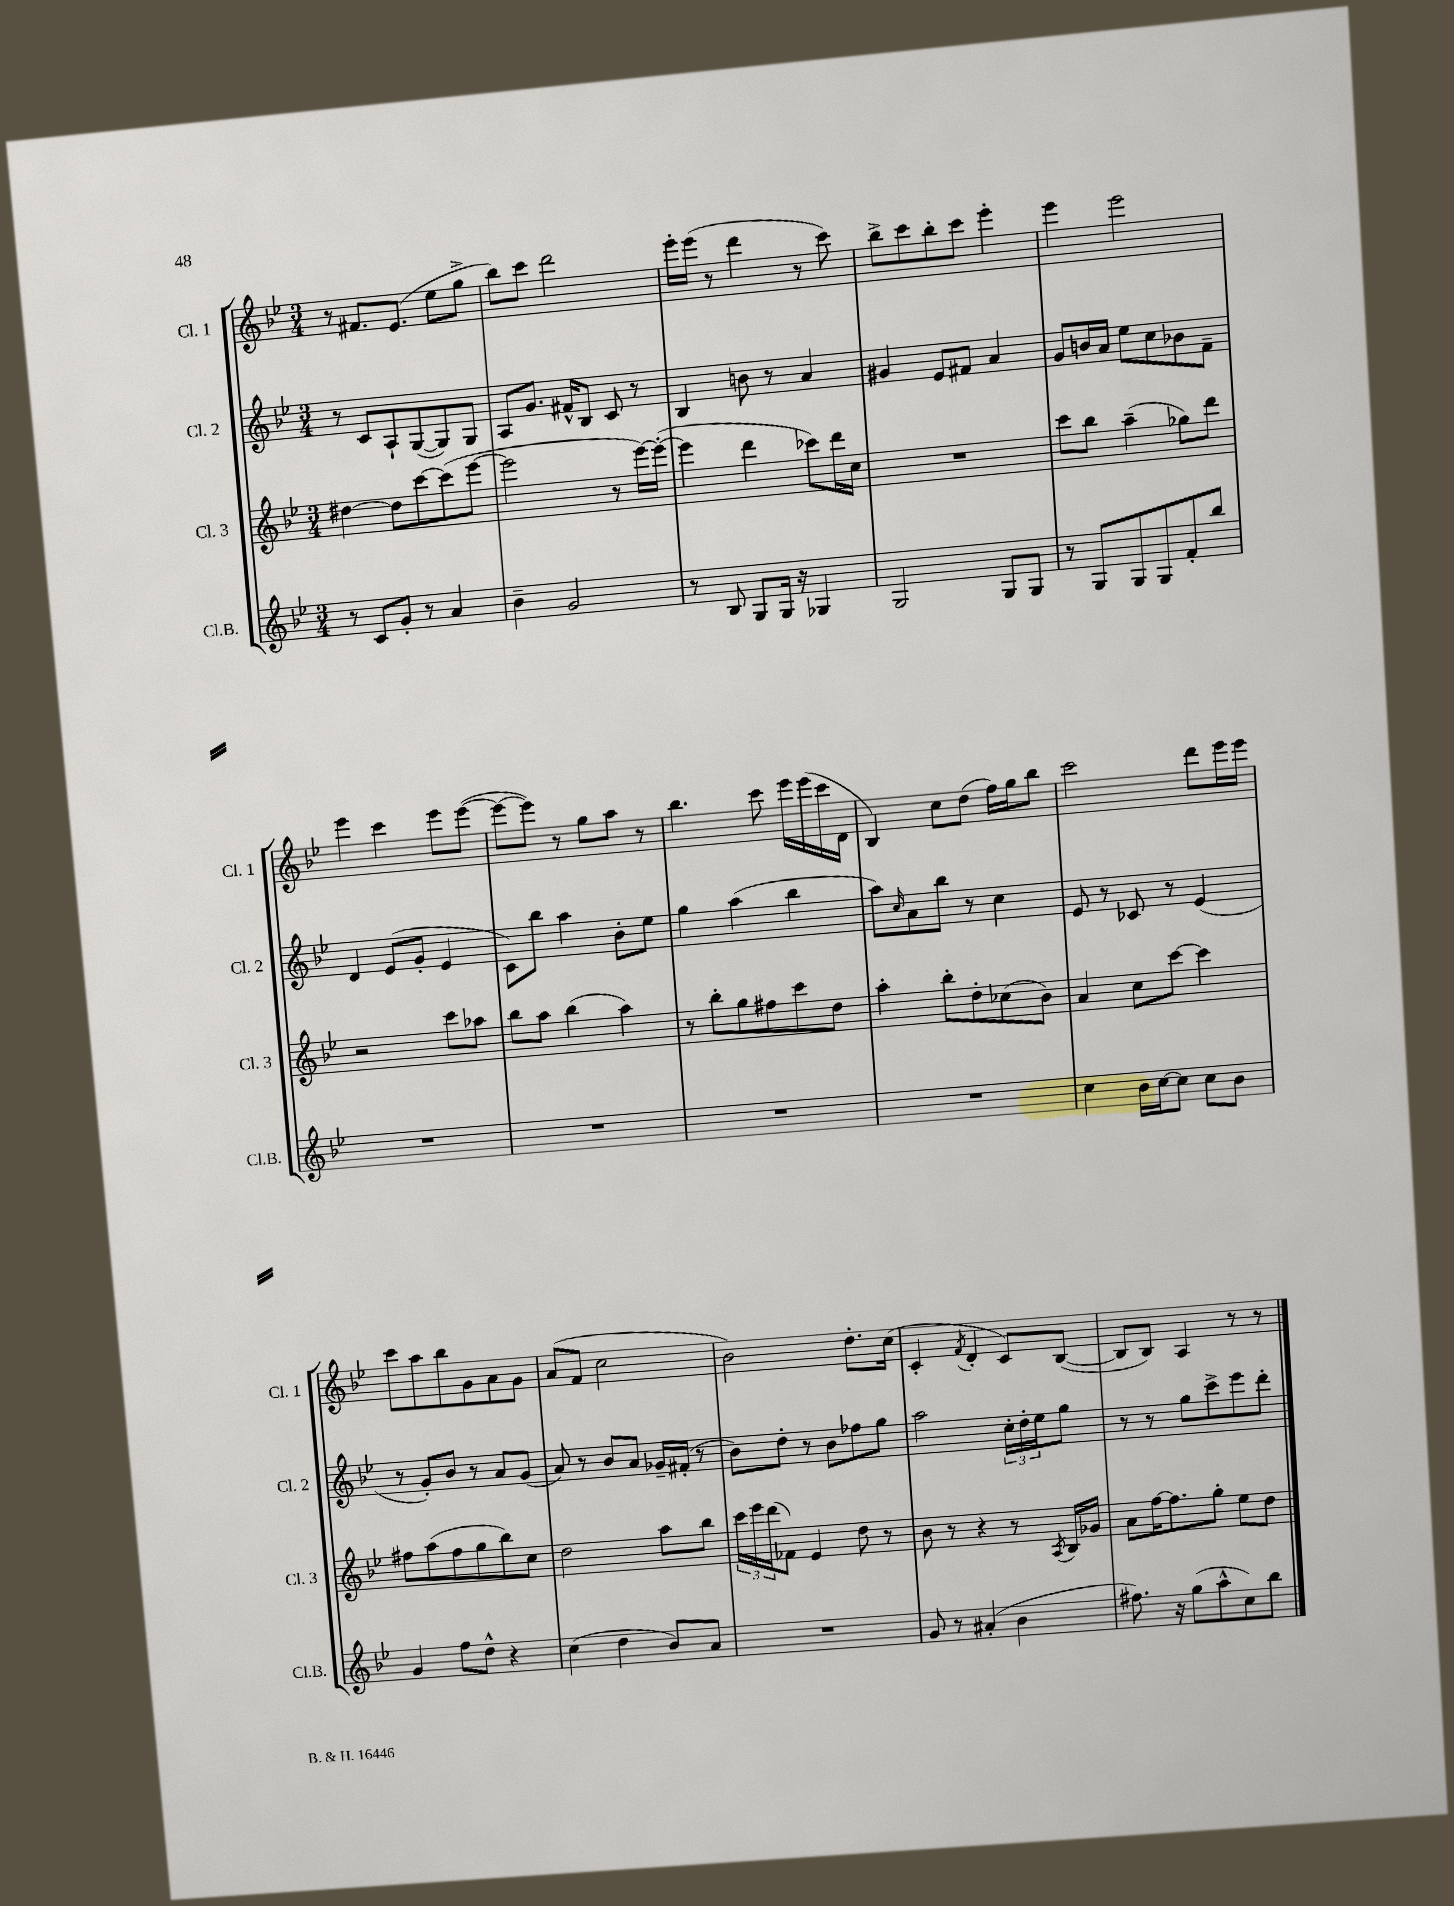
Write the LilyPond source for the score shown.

<<
\new StaffGroup <<
\new Staff = "s0" \with { instrumentName = "Cl. 1" shortInstrumentName = "Cl. 1" } {
    \clef treble \key bes \major \numericTimeSignature \time 3/4
    r8 fis'8. ees'8.( ees''8 g''8-> |
    bes''8) c'''8 d'''2 |
    ees'''16-. ees'''16( r8 d'''4 r8 c'''8) |
    bes''8-> c'''8 bes''8-. c'''8 ees'''4-. |
    ees'''4 ees'''2 |
    ees'''4 c'''4 ees'''8 ees'''8~( |
    ees'''8~ ees'''8) r8 g''8 a''8 r8 |
    bes''4. c'''8 ees'''16 ees'''16( c'''16 d'16 |
    bes4) c''8 d''8( f''16) g''16 bes''8 |
    c'''2 d'''8 ees'''16 ees'''16 |
    c'''8 a''8 bes''8 g'8 a'8 g'8 |
    a'8( f'8 c''2 |
    bes'2) d''8.-. c''16( |
    c'4-. \acciaccatura { f'8 } d'4-. c'8) bes8~( |
    bes8 bes8) a4 r8 r8 \bar "|." |
}
\new Staff = "s1" \with { instrumentName = "Cl. 2" shortInstrumentName = "Cl. 2" } {
    \clef treble \key bes \major \numericTimeSignature \time 3/4
    r8 c'8 a8-! g8~( g8) g8 |
    a8 g'8. fis'16-^ bes8 c'8 r8 |
    bes4 b'8 r8 a'4 |
    gis'4 ees'8 fis'8 a'4 |
    g'8 b'16 a'16 ees''8 c''8 bes'8 f'8-- |
    d'4 ees'8( g'8-. ees'4 |
    c'8) bes''8 a''4 bes'8-. ees''8 |
    g''4 a''4( bes''4 |
    a''8) \grace { c''16 } a'8 bes''8 r8 c''4 |
    ees'8 r8 ces'8 r8 ees'4( |
    r8 g'8-.) bes'8 r8 a'8 g'8( |
    a'8) r8 bes'8 a'8 ges'16-- fis'16-.( r8 |
    bes'8) d''8-. r8 bes'8 fes''8 g''8 |
    a''2 \tuplet 3/2 { c''16-. d''16-. ees''16 } g''8 |
    r8 r8 g''8 c'''8-> ees'''8 d'''8-. \bar "|." |
}
\new Staff = "s2" \with { instrumentName = "Cl. 3" shortInstrumentName = "Cl. 3" } {
    \clef treble \key bes \major \numericTimeSignature \time 3/4
    dis''4~ dis''8 c'''8~ c'''8( ees'''8~ |
    ees'''2 r8 ees'''16~) ees'''16~-.( |
    ees'''4 d'''4 ces'''8) d'''16 c''16 |
    R2. |
    c'''8 bes''8 a''4--( ges''8) d'''8 |
    r2 c'''8 aes''8 |
    bes''8 a''8 bes''4( a''4) |
    r8 bes''8-. g''8 fis''8 c'''8 d''8 |
    a''4-. bes''8-. d''8-. ces''8( bes'8) |
    a'4 c''8 c'''8~ c'''4 |
    fis''8 a''8( fis''8 g''8 bes''8) c''8 |
    d''2 a''8 bes''8 |
    \tuplet 3/2 { c'''16 ees'''16 d'''16( } fes'8) ees'4 d''8 r8 |
    bes'8 r8 r4 r8 \acciaccatura { a8 } bes16 ges'16 |
    a'8 f''16~ f''8. g''8-. ees''8 d''8 \bar "|." |
}
\new Staff = "s3" \with { instrumentName = "Cl.B." shortInstrumentName = "Cl.B." } {
    \clef treble \key bes \major \numericTimeSignature \time 3/4
    r8 c'8 g'8-. r8 a'4 |
    bes'4-- g'2 |
    r8 bes8 g8 g16 r16 ges4 |
    g2 g8 g8 |
    r8 g8 g8 g8 f'8-. bes''8 |
    R2. |
    R2. |
    R2. |
    R2. |
    c''4 bes'16 c''16~ c''8 c''8 bes'8 |
    g'4 f''8 d''8-^ r4 |
    c''4( d''4 bes'8) a'8 |
    R2. |
    g'8 r8 ais'4-.( bes'4 |
    fis''8.) r16 g''8( a''8-^ c''8) bes''8 \bar "|." |
}
>>
>>
\layout { \context { \Score \remove "Bar_number_engraver" } }
